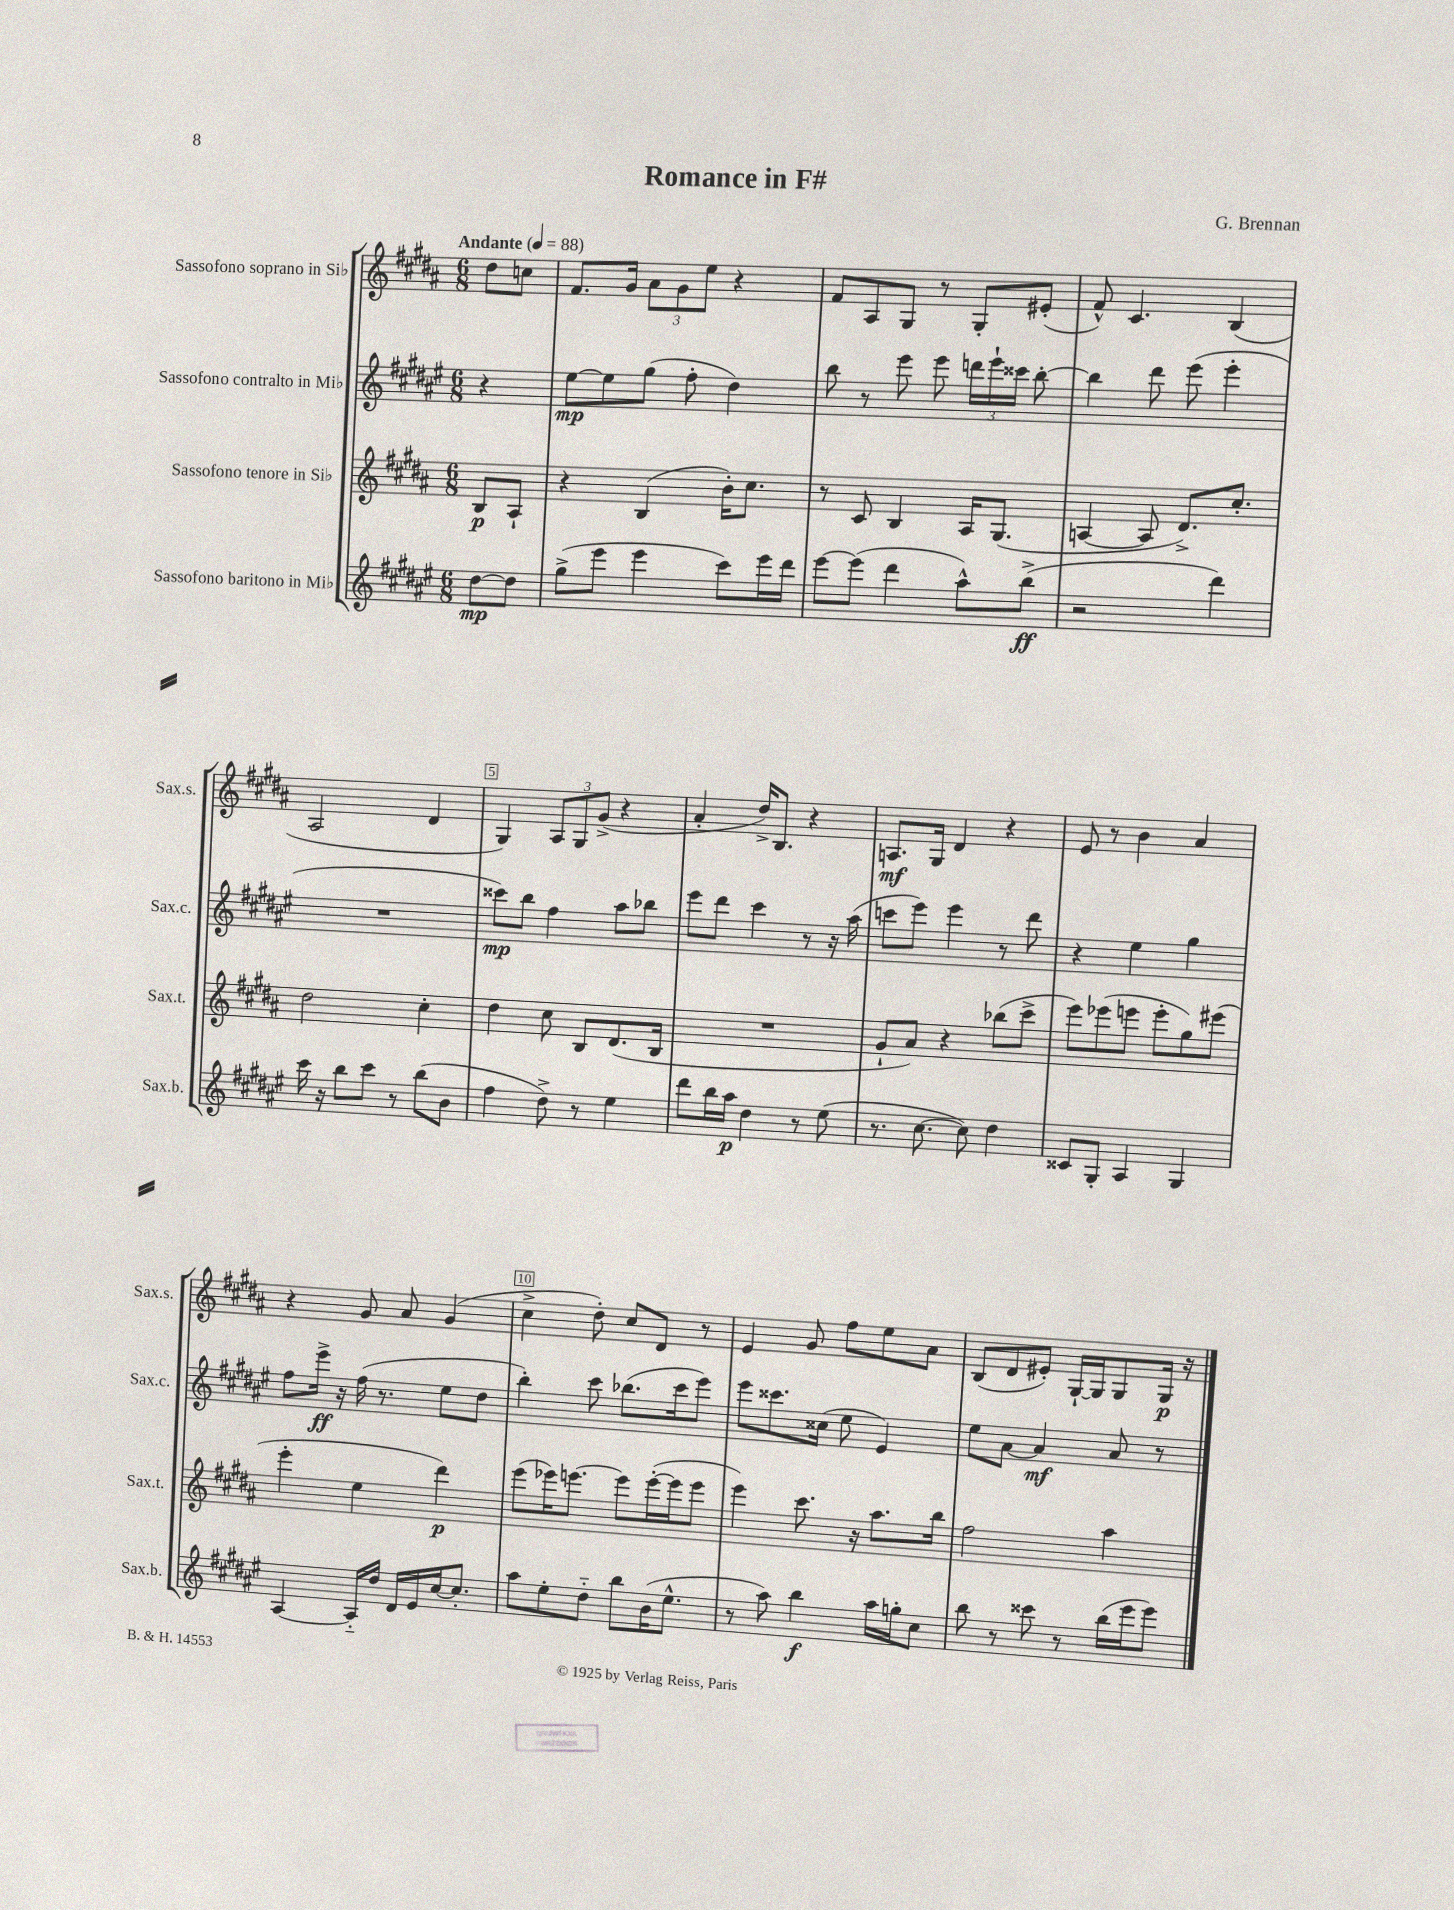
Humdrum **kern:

**kern	**dynam	**kern	**dynam	**kern	**dynam	**kern	**dynam
*part4	*part4	*part3	*part3	*part2	*part2	*part1	*part1
*staff4	*staff4	*staff3	*staff3	*staff2	*staff2	*staff1	*staff1
*I"Sassofono baritono in Mi♭	*	*I"Sassofono tenore in Si♭	*	*I"Sassofono contralto in Mi♭	*	*I"Sassofono soprano in Si♭	*
*I'Sax.b.	*	*I'Sax.t.	*	*I'Sax.c.	*	*I'Sax.s.	*
*clefG2	*	*clefG2	*	*clefG2	*	*clefG2	*
*k[f#c#g#d#a#e#]	*	*k[f#c#g#d#a#]	*	*k[f#c#g#d#a#e#]	*	*k[f#c#g#d#a#]	*
*M6/8	*	*M6/8	*	*M6/8	*	*M6/8	*
*MM88	*	*MM88	*	*MM88	*	*MM88	*
=	=	=	=	=	=	=	=
!	!	!	!	!	!	!LO:TX:a:B:t=Andante	!
[8dd#\L	mp	8B/L	p	4r	.	8dd#\L	.
8dd#\J]	.	8A#`/J	.	.	.	8ccn\J	.
=1	=1	=1	=1	=1	=1	=1	=1
(8gg#^\L	.	4r	.	[8ee#\L	mp	8.f#/L	.
8eee#\J	.	.	.	8ee#\]	.	.	.
.	.	.	.	.	.	16g#/Jk	.
4eee#\	.	(4B/	.	(8gg#\J	.	12a#\L	.
.	.	.	.	.	.	12g#\	.
.	.	.	.	8ff#'\	.	.	.
.	.	.	.	.	.	12ee\J	.
8ccc#\L)	.	16b'\KL)	.	4dd#\)	.	4r	.
.	.	8.cc#\J	.	.	.	.	.
16eee#\L	.	.	.	.	.	.	.
16ddd#\JJ	.	.	.	.	.	.	.
=2	=2	=2	=2	=2	=2	=2	=2
[8eee#\L	.	8r	.	8bb\	.	8f#/L	.
(8eee#\J]	.	8c#/	.	8r	.	8A#/	.
4ddd#\	.	4B/	.	8eee#\	.	8G#/J	.
.	.	.	.	8eee#\	.	8r	.
8aa#^^\L)	.	16A#/KL	.	24dddn\LL	.	8G#'/L	.
.	.	.	.	24eee#`\	.	.	.
.	.	(8.G#/J	.	.	.	.	.
.	.	.	.	24ccc##X\JJ	.	.	.
(8bb^\J	ff	.	.	[8bb'\	.	(8e#X'/J	.
=3	=3	=3	=3	=3	=3	=3	=3
2r	.	[4An/	.	4bb\]	.	8f#^^/)	.
.	.	.	.	.	.	4.c#/	.
.	.	8A/]	.	8ddd#\	.	.	.
.	.	8.d#^/L)	.	(8eee#\	.	.	.
4ddd#\)	.	.	.	4eee#'\	.	(4B/	.
.	.	8.cc#'/J	.	.	.	.	.
!!LO:LB:g=z
=4	=4	=4	=4	=4	=4	=4	=4
16ccc#\	.	2dd#\	.	2.r	.	2A#/	.
16r	.	.	.	.	.	.	.
8bb\L	.	.	.	.	.	.	.
8ccc#\J	.	.	.	.	.	.	.
8r	.	.	.	.	.	.	.
(8bb\L	.	4cc#'\	.	.	.	4d#/	.
8b\J	.	.	.	.	.	.	.
=5	=5	=5	=5	=5	=5	=5	=5
4ff#\	.	4dd#\	.	8ccc##X\L)	mp	4G#/)	.
.	.	.	.	8bb\J	.	.	.
8dd#^\)	.	8cc#\	.	4ff#\	.	12A#/L	.
.	.	.	.	.	.	12G#/	.
8r	.	8B/L	.	.	.	.	.
.	.	.	.	.	.	(12g#^/J	.
4ee#\	.	(8.d#/	.	8aa#\L	.	4r	.
.	.	.	.	8bb-X\J	.	.	.
.	.	16B/Jk	.	.	.	.	.
=6	=6	=6	=6	=6	=6	=6	=6
8ddd#\L	.	2.r	.	8eee#\L	.	4a#'/	.
16bb\L	.	.	.	8ddd#\J	.	.	.
16aa#\JJ	p	.	.	.	.	.	.
4dd#\	.	.	.	4ccc#\	.	16dd#^/KL)	.
.	.	.	.	.	.	8.B/J	.
8r	.	.	.	8r	.	4r	.
(8ee#\	.	.	.	16r	.	.	.
.	.	.	.	(16aa#\	.	.	.
=7	=7	=7	=7	=7	=7	=7	=7
8.r	.	8g#`/L	.	8cccn\L	.	8.An/L	mf
.	.	8a#/J)	.	8eee#\J)	.	.	.
[8.cc#\	.	.	.	.	.	16G#/Jk	.
.	.	4r	.	4eee#\	.	4d#/	.
8cc#\])	.	.	.	.	.	.	.
4dd#\	.	(8bb-X\L	.	8r	.	4r	.
.	.	8ccc#^\J	.	8ddd#\	.	.	.
=8	=8	=8	=8	=8	=8	=8	=8
8c##X/L	.	8eee\L)	.	4r	.	8e/	.
8G#'/J	.	(8eee-X\	.	.	.	8r	.
4A#/	.	8eeen\J	.	4ee#\	.	4b\	.
.	.	8eee'\L	.	.	.	.	.
4G#/	.	8gg#\)	.	4gg#\	.	4a#/	.
.	.	(8eee#X\J	.	.	.	.	.
!!LO:LB:g=z
=9	=9	=9	=9	=9	=9	=9	=9
[4A#/	.	4eee'\	.	8ff#\L	.	4r	.
.	.	.	.	16eee#^\Jk	ff	.	.
.	.	.	.	16r	.	.	.
16A#/LL]	.	4ee\	.	(16ff#\	.	8g#/	.
16dd#/JJ	.	.	.	8.r	.	.	.
16d#/LL	.	.	.	.	.	8a#/	.
16e#/	.	.	.	.	.	.	.
[16cc#/J	.	4ddd#\)	p	8ee#\L	.	(4g#/	.
8.cc#'/J]	.	.	.	.	.	.	.
.	.	.	.	8dd#\J	.	.	.
=10	=10	=10	=10	=10	=10	=10	=10
8aa#\L	.	(8eee\L	.	4bb'\)	.	4cc#^\	.
8ee#'\	.	16eee-X\K)	.	.	.	.	.
.	.	[8.eeen\J	.	.	.	.	.
8dd#\J	.	.	.	8ccc#\	.	8dd#'\)	.
8bb\L	.	8eee\L]	.	(8.bb-X\L	.	8cc#/L	.
(16b\K	.	([16eee'\L	.	.	.	8d#/J	.
8.ee#^^\J	.	16eee\J]	.	16ccc#\k	.	.	.
.	.	8eee\J	.	8eee#\J)	.	8r	.
=11	=11	=11	=11	=11	=11	=11	=11
8r	.	4eee\)	.	8eee#\L	.	4e/	.
8aa#\)	.	.	.	8.ccc##X\	.	.	.
4bb\	f	8.ccc#\	.	.	.	8g#/	.
.	.	.	.	(16cc##X\Jk	.	.	.
.	.	.	.	8ee#\	.	8ff#\L	.
.	.	16r	.	.	.	.	.
16aa#\LL	.	8.aa#\L	.	4e#/)	.	8ee\	.
16ggn'\J	.	.	.	.	.	.	.
8cc#\J	.	.	.	.	.	8a#\J	.
.	.	16bb\Jk	.	.	.	.	.
=12	=12	=12	=12	=12	=12	=12	=12
8bb\	.	2ff#\	.	8ee#\L	.	(8B/L	.
8r	.	.	.	[8a#\J	.	8d#/	.
8ccc##X\	.	.	.	4a#/]	mf	8e#X'/J)	.
8r	.	.	.	.	.	[16G#`/LL	.
.	.	.	.	.	.	16G#/J]	.
(16bb\LL	.	4aa#\	.	8a#/	.	8G#/	.
16eee#\J	.	.	.	.	.	.	.
8eee#\J)	.	.	.	8r	.	16G#/Jk	p
.	.	.	.	.	.	16r	.
==	==	==	==	==	==	==	==
*-	*-	*-	*-	*-	*-	*-	*-
